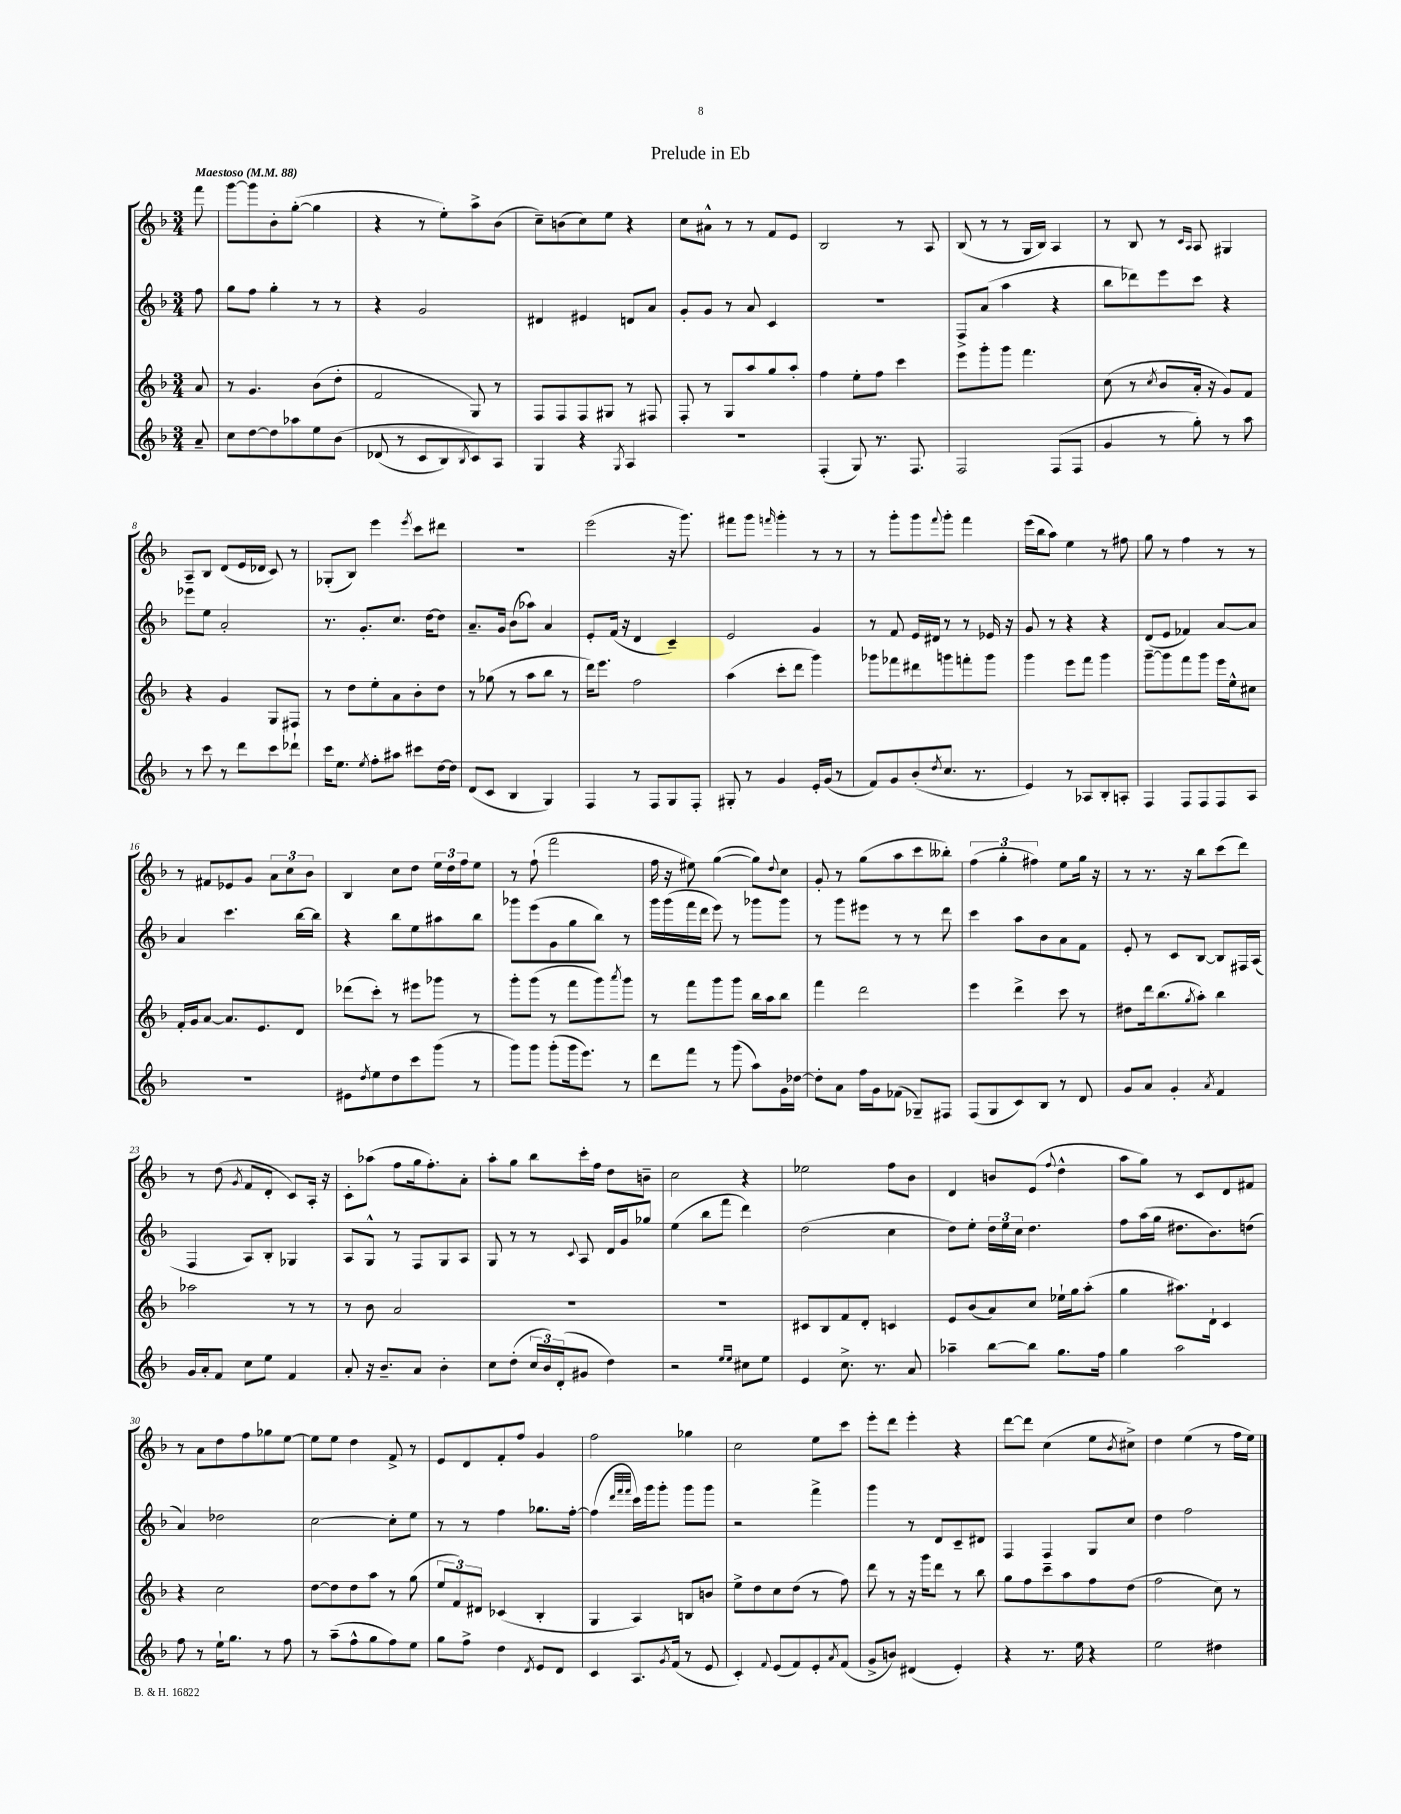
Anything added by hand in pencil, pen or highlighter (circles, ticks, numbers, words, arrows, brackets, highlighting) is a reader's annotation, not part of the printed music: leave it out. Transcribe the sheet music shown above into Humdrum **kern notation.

**kern	**kern	**kern	**kern
*part4	*part3	*part2	*part1
*staff4	*staff3	*staff2	*staff1
*clefG2	*clefG2	*clefG2	*clefG2
*k[b-]	*k[b-]	*k[b-]	*k[b-]
*M3/4	*M3/4	*M3/4	*M3/4
*MM88	*MM88	*MM88	*MM88
=	=	=	=
!	!	!	!LO:TX:a:B:t=Maestoso
8a~/	8a/	8ff\	8fff\
=1	=1	=1	=1
8cc\L	8r	8gg\L	[8ggg\L
[8dd\	4.g/	8ff\J	8ggg\]
8dd\]	.	4gg'\	8b-'\
8aa-X\	.	.	([8gg'\J
8ee\	(8b-\L	8r	4gg\]
(8b-\J	8dd'\J	8r	.
=2	=2	=2	=2
(8d-X/	2f/	4r	4r
8r	.	.	.
8c/L	.	2g/	8r
8B-/)	.	.	8ee'\L)
8qB-/	.	.	.
8c/)	8G/)	.	8aa^\
8A/J	8r	.	(8b-\J
=3	=3	=3	=3
4G/	8F/L	4d#X/	8cc~\L)
.	8F/	.	(8bn\
4r	8F/	4e#X/	8cc\)
.	8G#X/J	.	8ee\J
8qG/	.	.	.
4A/	8r	8dn/L	4r
.	8F#X/	8a/J	.
=4	=4	=4	=4
2.r	8F'/	8g'/L	8cc\L
.	8r	8g/J	8a#X^^\J
.	8G/L	8r	8r
.	8aa/	8a/	8r
.	8gg/	4c/	8f/L
.	8aa'/J	.	8e/J
=5	=5	=5	=5
(4F'/	4ff\	2.r	2B-/
8G/)	8ee'\L	.	.
8.r	8ff\J	.	.
.	4ccc\	.	8r
8.F/	.	.	.
.	.	.	8A/
=6	=6	=6	=6
2F/	8eee\L	8F^/L	(8B-/
.	8ggg'\	(8a/J	8r
.	8ggg\J	4aa\	8r
.	4.fff\	.	16G/LL
.	.	.	16B-/JJ)
(8F/L	.	4r	4A/
8F/J	.	.	.
=7	=7	=7	=7
4g/	(8cc\	8bb-\L	8r
.	8r	8ddd-X\)	8B-/
.	8qcc/	.	.
8r	8b-/L	8eee\	8r
.	.	.	16qqc/LL
.	.	.	16qqA/JJ
8gg'\)	16a'/Jk	8ccc\J	8A/
.	16r	.	.
8r	8g/L)	4r	4G#X/
8aa\	8f/J	.	.
!!LO:LB:g=z
=8	=8	=8	=8
8r	4r	8eee-X\L	8A~/L
8ccc\	.	8ee\J	8B-/J
8r	4g/	2a'/	(8d/L
8ddd\L	.	.	16e/L
.	.	.	16d-X/JJ
8ccc\	8G/L	.	8c/)
8ddd-X`\J	8F#X/J	.	8r
=9	=9	=9	=9
16ccc\KL	8r	8.r	(8G-X'/L
8.ee\J	.	.	.
.	8dd\L	.	8B-/J)
.	.	8.g'/L	.
8qee/	.	.	.
8ff'\L	8ee'\	.	4eee\
8aa#X\J	8a\	8.cc/J	.
.	.	.	8qeee/
8ccc#X\L	8b-'\	.	8ccc\L
.	.	[16dd\KL	.
[16dd\L	8dd\J	8dd\J]	8ddd#X\J
16dd\JJ]	.	.	.
=10	=10	=10	=10
(8d/L	8r	8.a~/L	2.r
8c/J	(8gg-X\	.	.
.	.	16g/Jk	.
4B-/	8r	(8b-\L	.
.	8aa\L	8aa-X\J)	.
4G/)	8bb-\J	4a/	.
.	8r	.	.
=11	=11	=11	=11
4F/	16ddd\KL)	8e'/L	(2eee\
.	8.eee\J	.	.
.	.	(16f/Jk	.
.	.	16r	.
8r	2ff\	4d/	.
8F/L	.	.	.
8G/	.	4c~/)	16r
.	.	.	8.ggg\)
8F'/J	.	.	.
=12	=12	=12	=12
8G#X'/	(4aa\	2e/	8fff#X\L
8r	.	.	8ggg\J
.	.	.	16qqfffn/
4g/	8ccc'\L	.	4ggg'\
.	8ddd\J	.	.
16e'/LL	4ggg\)	4g/	8r
(16g/JJ	.	.	.
8r	.	.	8r
=13	=13	=13	=13
8f/L)	8ggg-X\L	8r	8r
8g/	8fff-X\	8f/	8ggg'\L
(8b-'/	8ddd#X\	16e/LL	8ggg\
.	.	16d#X/JJ	.
8qdd/	.	.	8qqfff/
8.cc/J	8gggn\	8r	8ggg'\J
.	8fffn'\	8r	4fff\
8.r	.	.	.
.	8ggg\J	16e-X/	.
.	.	16r	.
=14	=14	=14	=14
4e/)	4ggg\	8g/	(16eee\LL
.	.	.	16bb-\J
.	.	8r	8aa\J)
8r	8eee\L	4r	4ee\
8A-X/L	8fff\J	.	.
8B-'/	4ggg\	4r	8r
8An'/J	.	.	8ff#X\
=15	=15	=15	=15
4F/	[8ggg~\L	(8d/L	8gg\
.	8ggg\]	8e/J	8r
8F/L	8fff\	4f-X/)	4ff\
8F/	8ggg\J	.	.
8F/	16eee\LL	[8a/L	8r
.	16ee^^\J	.	.
8A/J	8cc#X\J	8a/J]	8r
!!LO:LB:g=z
=16	=16	=16	=16
2.r	16f'/LL	4a/	8r
.	16g/J	.	.
.	[8a/J	.	8f#X/L
.	8.a/L]	4.ccc\	8e-X/
.	.	.	8g/J
.	8.e/	.	.
.	.	.	12a\L
.	.	.	12cc\
.	8d/J	[16bb-\LL	.
.	.	.	12b-\J
.	.	16bb-\JJ]	.
=17	=17	=17	=17
8e#X\L	(8ddd-X\L	4r	4B-/
8qdd/	.	.	.
8ee\	8ccc'\J)	.	.
8dd\	8r	8bb-\L	8cc\L
8ccc\	8eee#X\L	8ee\	8dd\J
(8ggg\J	8ggg-X\J	8aa#X\	24ee\LL
.	.	.	24dd\
.	.	.	24ff\J
8r	8r	8bb-\J	8ee\J
=18	=18	=18	=18
8ggg\L)	8ggg'\L	8ggg-X\L	8r
8ggg\J	(8ggg\J	(8eee\	(8ff`\
(8ggg'\L	8r	8g\	2fff\
16ggg\k	8fff\L	8gg\	.
8.eee\J)	.	.	.
.	8ggg\)	8bb-\J)	.
.	8qaaa/	.	.
8r	8ggg\J	8r	.
=19	=19	=19	=19
8ddd\L	8r	16ggg\LL	16ff\
.	.	(16ggg\	16r
8fff\J	8fff\L	16fff\	8ee#X\)
.	.	16ddd\JJ	.
8r	8ggg\	8eee\)	([4gg\
(8ggg\	8ggg\J	8r	.
8aa\L)	16bb-\LL	8ggg-X\L	8gg\L])
.	16aa\J	.	.
.	.	.	8qqdd/
16g\L	8bb-\J	8ggg-\J	8cc\J
[16dd-X\JJ	.	.	.
=20	=20	=20	=20
8dd-'\L]	4fff\	8r	8g'/
8a\J	.	8ggg\L	8r
16ff\LL	2ddd\	8eee#X\J	(8gg\L
16g\J	.	.	.
(8f-X\J	.	8r	8aa\
8G-X~/L)	.	8r	8ccc\
8F#X/J	.	8ddd\	8bb--X'\J)
=21	=21	=21	=21
(8F/L	4eee\	4ccc\	(6ff\
8G/	.	.	.
.	.	.	6gg'\
8c/)	4ddd^\	8aa\L	.
.	.	.	6ff#X\)
8B-/J	.	8b-\	.
8r	8ccc\	8a\	8ee\L
8d/	8r	8f\J	16gg\Jk
.	.	.	16r
=22	=22	=22	=22
8g/L	8dd#X\L	8e'/	8r
8a/J	16ddd\k	8r	8.r
.	(8.bb-\	.	.
4g'/	.	8c/L	.
.	.	.	16r
.	8qgg/	.	.
.	8aa'\J)	[8B-/J	8bb-\L
8qa/	.	.	.
4f/	4bb-\	8B-/L]	(8ccc\
.	.	16F#X/L	8ddd\J)
.	.	(16A/JJ	.
!!LO:LB:g=z
=23	=23	=23	=23
16g/LL	2aa-X\	4F/	8r
16a'/J	.	.	.
8f/J	.	.	(8dd\
.	.	.	8qg/
8cc\L	.	8A/L)	8f/L
8ee\J	.	8B-'/J	8d'/J
4f/	8r	4G-X/	8c/L)
.	8r	.	16A'/Jk
.	.	.	16r
=24	=24	=24	=24
8a'/	8r	8A/L	8c'\L
16r	8b-\	8G^^/J	(8aa-X\J
8.b-~/L	.	.	.
.	2a/	8r	8ff\L
8a/J	.	8F/L	16gg\k
.	.	.	8.ff'\)
4b-'\	.	8G/	.
.	.	8A/J	8a'\J
=25	=25	=25	=25
8cc\L	2.r	8G/	8aa'\L
(8dd'\J	.	8r	8gg\J
24cc/LL	.	8r	8bb-\L
24b-/)	.	.	.
(24d'/J	.	.	.
.	.	8qqc/	.
8g#X/J	.	8A/	16ccc'\L
.	.	.	16ff\JJ
4dd\)	.	16d/LL	8dd\L
.	.	16g/J	.
.	.	8gg-X/J	8bn~\J
=26	=26	=26	=26
2r	2.r	(4ee\	2cc\
.	.	8bb-\L	.
.	.	8fff\J	.
16qqee/LL	.	.	.
16qqee/JJ	.	.	.
8cc#X\L	.	4ddd\)	4r
8ee\J	.	.	.
=27	=27	=27	=27
4e/	8c#X/L	(2dd\	2ee-X\
.	8B-/	.	.
8.cc^\	8f/	.	.
.	8d'/J	.	.
8.r	.	.	.
.	4cn/	4cc\	8ff\L
8a/	.	.	8b-\J
=28	=28	=28	=28
4aa-X~\	8e/L	8dd\L)	4d/
.	(8b-/	8ee'\J	.
[8bb-\L	8a/)	24dd\LL	8bn/L
.	.	24ee\	.
.	.	24cc\JJ	.
8bb-\J]	8cc/J	4.dd\	(8e/J
.	.	.	8qqff/
8.gg\L	16ee-X`\LL	.	4dd^^\
.	16gg\J	.	.
.	(8aa'\J	.	.
16ff\Jk	.	.	.
=29	=29	=29	=29
4gg\	4gg\	8ff\L	8aa\L
.	.	(16aa\L	8gg\J)
.	.	16gg\JJ	.
2aa\	8.aa#X\L)	8.dd#X\L	8r
.	.	.	8c/L
.	16d`\Jk	8.b-\)	.
.	4c/	.	8d/
.	.	(8ddn\J	8f#X/J
!!LO:LB:g=z
=30	=30	=30	=30
8ff\	4r	4a/)	8r
8r	.	.	8a\L
16ee`\KL	2cc\	2dd-X\	8dd\
8.gg\J	.	.	.
.	.	.	8ff\
8r	.	.	8gg-X\
8ff\	.	.	[8ee\J
=31	=31	=31	=31
8r	[8dd\L	[2cc\	8ee\L]
(8aa~\L	8dd\]	.	8ee\J
8ff^^\	8dd\	.	4dd\
8gg\	8aa\J	.	.
8ff\)	8r	8cc'\L]	8f^/
8ee\J	(8gg\	8ee\J	8r
=32	=32	=32	=32
8gg\L	12ee/L	8r	8e/L
.	12f/)	.	.
8ff^\J	.	8r	8d/
.	12d#X/J	.	.
4dd\	(4c-X/	4ff\	8f'/
.	.	.	8ff/J
8qd/	.	.	.
8e/L	4B-'/	8.gg-X\L	4g/
8d/J	.	.	.
.	.	[16ff'\Jk	.
=33	=33	=33	=33
4c/	4G/	(4ff\]	2ff\
.	.	32qqddd/LLL	.
.	.	32qqfff/	.
.	.	32qqfff/JJJ	.
8.A/L	4A/)	16ccc\LL)	.
.	.	16ggg\J	.
.	.	8ggg'\J	.
8qg/	.	.	.
(16f/Jk	.	.	.
8r	8Bn/L	8ggg\L	4gg-X\
8e/	8bn/J	8ggg\J	.
=34	=34	=34	=34
4c'/)	8ee^\L	2r	2cc\
.	8dd\	.	.
8qqf/	.	.	.
(8e/L	8cc\	.	.
8f/)	(8dd\J	.	.
8e'/	8r	4fff^\	8ee\L
8qa/	.	.	.
(8f/J	8ff\)	.	8ccc\J
=35	=35	=35	=35
8g^/L	8ddd\	4ggg\	8eee'\L
8bn/J)	8r	.	8ddd\J
(4d#X/	16r	8r	4eee'\
.	16ggg\KL	.	.
.	8ddd\J	8d/L	.
4e'/)	8r	8c~/	4r
.	8bb-\	8d#X/J	.
=36	=36	=36	=36
4r	8gg\L	4F/	[8ddd\L
.	8ff\	.	8ddd\J]
8.r	8ccc~\	4F/	(4cc\
.	8aa\	.	.
16ee\	.	.	.
4r	8ff\	8G/L	8ee\L
.	.	.	8qb-/
.	(8dd\J	8cc/J	8cc#X^\J)
=37	=37	=37	=37
2ee\	2ff\	4dd\	4dd\
.	.	2ff\	(4ee\
4dd#X\	8cc\)	.	8r
.	8r	.	16ff\LL
.	.	.	16ee\JJ)
==	==	==	==
*-	*-	*-	*-
